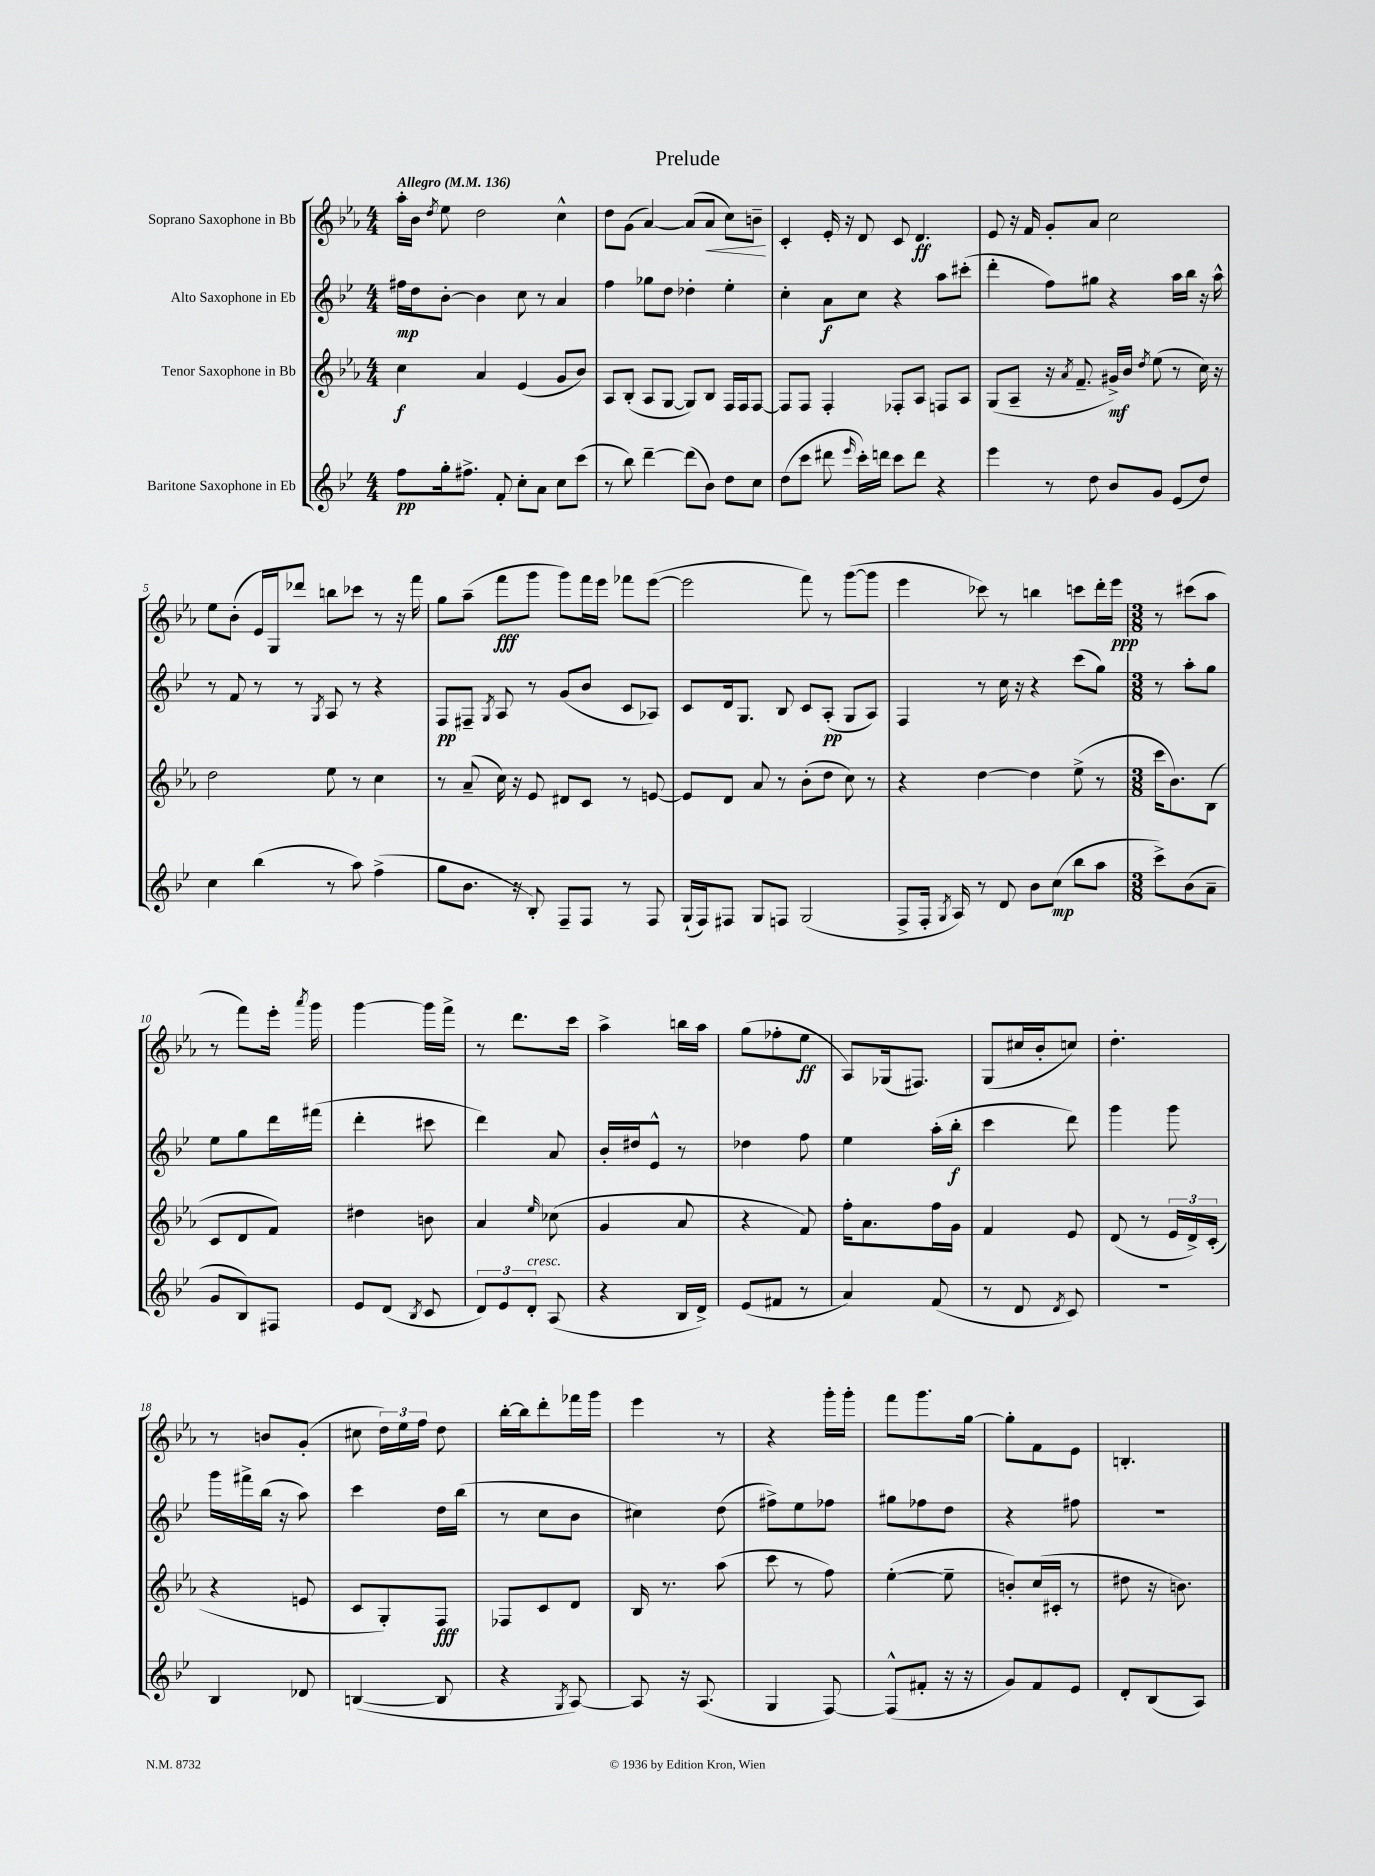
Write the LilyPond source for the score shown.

\header { title = "Prelude" }
<<
\new StaffGroup <<
\new Staff = "s0" \with { instrumentName = "Soprano Saxophone in Bb" } {
    \clef treble \key ees \major \numericTimeSignature \time 4/4 \tempo "Allegro" 4 = 136
    \autoBeamOff aes''16[-. bes'16] \acciaccatura { d''8 } ees''8 d''2 c''4-^ |
    d''8[ g'8]( aes'4~) aes'8[( aes'8]\< c''8[) b'8]--\! |
    c'4-. ees'16-. r16 d'8 c'8 d'4.\ff |
    ees'8 r16 f'16 g'8[-. aes'8] c''2 |
    ees''8[ bes'8]-.( ees'16[) g16 des'''8] b''8[ ces'''8] r8 r16 f'''16 |
    g''8[ aes''8]--( f'''8[\fff g'''8] g'''8[) f'''16 ees'''16] fes'''8[ ees'''8]~( |
    ees'''2 f'''8) r8 g'''8[~( g'''8] |
    ees'''4 ces'''8) r8 b''4 c'''8[ d'''16-. ees'''16]\ppp |
    \numericTimeSignature \time 3/8 r8 cis'''8[( aes''8] |
    r8 f'''8[) ees'''16]-. \acciaccatura { aes'''8 } g'''16 |
    g'''4~ g'''16[ f'''16]-> |
    r8 d'''8.[ c'''16] |
    aes''4-> b''16[ aes''16] |
    g''8[( fes''8-. ees''8]\ff |
    aes8[) ges16( fis8.]) |
    g8[( cis''16 bes'16-. c''8]) |
    d''4.-. |
    r8 b'8[ g'8]-.( |
    cis''8 \tuplet 3/2 { d''16[) ees''16 f''16] } d''8 |
    bes''16[~-. bes''16 d'''8-. fes'''16 g'''16] |
    ees'''4 r8 |
    r4 g'''16[-. g'''16]-. |
    f'''8[ g'''8. g''16]~ |
    g''8[-. f'8 ees'8] |
    b4.-. \bar "|." |
}
\new Staff = "s1" \with { instrumentName = "Alto Saxophone in Eb" } {
    \clef treble \key bes \major \numericTimeSignature \time 4/4
    \autoBeamOff fis''16[\mp d''16 bes'8]~-. bes'4 c''8 r8 a'4 |
    f''4 ges''8[ d''8] des''4-. ees''4-. |
    c''4-. a'8[\f c''8] r4 a''8[ cis'''8]-.( |
    d'''4-. f''8[) gis''8] r4 a''16[ bes''16] r16 a''16-^ |
    r8 f'8 r8 r8 \acciaccatura { g8 } a8 r8 r4 |
    f8[\pp fis8]-- \acciaccatura { g8 } a8 r8 g'8[( bes'8] c'8[ aes8]) |
    c'8[ d'16 g8.] bes8 c'8[ a8]-.\pp( g8[ a8]) |
    f4 r8 c''16 r16 r4 c'''8[( g''8]) |
    \numericTimeSignature \time 3/8 r8 a''8[-. g''8] |
    ees''8[ g''8 d'''16 fis'''16]( |
    d'''4-. cis'''8 |
    d'''4) a'8 |
    bes'16[-. dis''16 ees'8]-^ r8 |
    des''4 f''8 |
    ees''4 a''16[-.( bes''16]-.\f |
    c'''4 d'''8) |
    g'''4 g'''8 |
    g'''16[ fis'''16-> bes''16]( r16 a''8) |
    c'''4 d''16[ bes''16]( |
    r8 c''8[ bes'8] |
    cis''4) d''8( |
    fis''8[->) ees''8 fes''8] |
    gis''8[ fes''8 d''8] |
    r4 fis''8 |
    r4. \bar "|." |
}
\new Staff = "s2" \with { instrumentName = "Tenor Saxophone in Bb" } {
    \clef treble \key ees \major \numericTimeSignature \time 4/4
    \autoBeamOff c''4\f aes'4 ees'4( g'8[ bes'8]) |
    aes8[ bes8]-.( aes8[ g8]~ g8[) bes8] f16[ f16 f8]~ |
    f8[ f8] f4-. fes8[-. aes8] f8[ aes8] |
    g8[( aes8]-- r16 \acciaccatura { aes'8 } f'8.-- gis'16[->\mf) bes'16] \acciaccatura { d''8 } ees''8( r8 c''16) r16 |
    d''2 ees''8 r8 c''4 |
    r8 aes'8--( c''16) r16 ees'8 dis'8[ c'8] r8 e'8~ |
    e'8[ d'8] aes'8 r8 bes'8[-.( d''8] c''8) r8 |
    r4 d''4~ d''4 ees''8->( r8 |
    \numericTimeSignature \time 3/8 c'''16[ bes'8.) bes8]( |
    c'8[ d'8 f'8]) |
    dis''4 b'8 |
    aes'4 \grace { ees''16 } ces''8( |
    g'4 aes'8 |
    r4 f'8) |
    f''16[-. aes'8. f''16 g'16] |
    f'4 ees'8 |
    d'8( r8 \tuplet 3/2 { ees'16[ d'16->) c'16]-.( } |
    r4 e'8 |
    c'8[ g8-.) f8]\fff |
    fes8[ c'8 d'8] |
    bes16 r8. aes''8( |
    c'''8 r8 f''8) |
    ees''4~-.( ees''8-- |
    b'8[-.) c''16( cis'16]-. r8 |
    dis''8 r16 b'8.) \bar "|." |
}
\new Staff = "s3" \with { instrumentName = "Baritone Saxophone in Eb" } {
    \clef treble \key bes \major \numericTimeSignature \time 4/4
    \autoBeamOff f''8[\pp g''16-. fis''8.]-> f'8-. c''8[-. a'8] c''8[ c'''8]( |
    r8 bes''8) d'''4~-- d'''8[( bes'8]) d''8[ c''8] |
    d''8[( c'''8] dis'''8 \grace { ees'''16 } c'''16[-.) d'''16] c'''8[ d'''8] r4 |
    ees'''4 r8 d''8 bes'8[ g'8] ees'8[( d''8]) |
    c''4 bes''4( r8 a''8) f''4->( |
    g''8[ bes'8.] r16 bes8-.) f8[-- f8] r8 f8 |
    g16[-!( f16) fis8] g8[ f8] g2( |
    f8[-> f16]-. \acciaccatura { g8 } a16) r8 d'8 bes'8[ c''8]\mp( bes''8[ a''8] |
    \numericTimeSignature \time 3/8 c'''8[->) bes'8( a'8]-- |
    g'8[ bes8) fis8] |
    ees'8[ d'8]( \acciaccatura { bes8 } c'8 |
    \tuplet 3/2 { d'8[) ees'8 d'8]-.^\markup { \italic "cresc." } } a8( |
    r4 bes16[ d'16]->) |
    ees'8[( fis'8] r8 |
    a'4) f'8( |
    r8 d'8 \acciaccatura { d'8 } c'8) |
    R4. |
    bes4 des'8 |
    b4~( b8 |
    r4 \acciaccatura { g8 } a8~) |
    a8 r16 a8.( |
    g4 f8~) |
    f8[-^( fis'8]-. r16 r16 |
    g'8[) f'8 ees'8] |
    d'8[-. bes8( a8]) \bar "|." |
}
>>
>>
